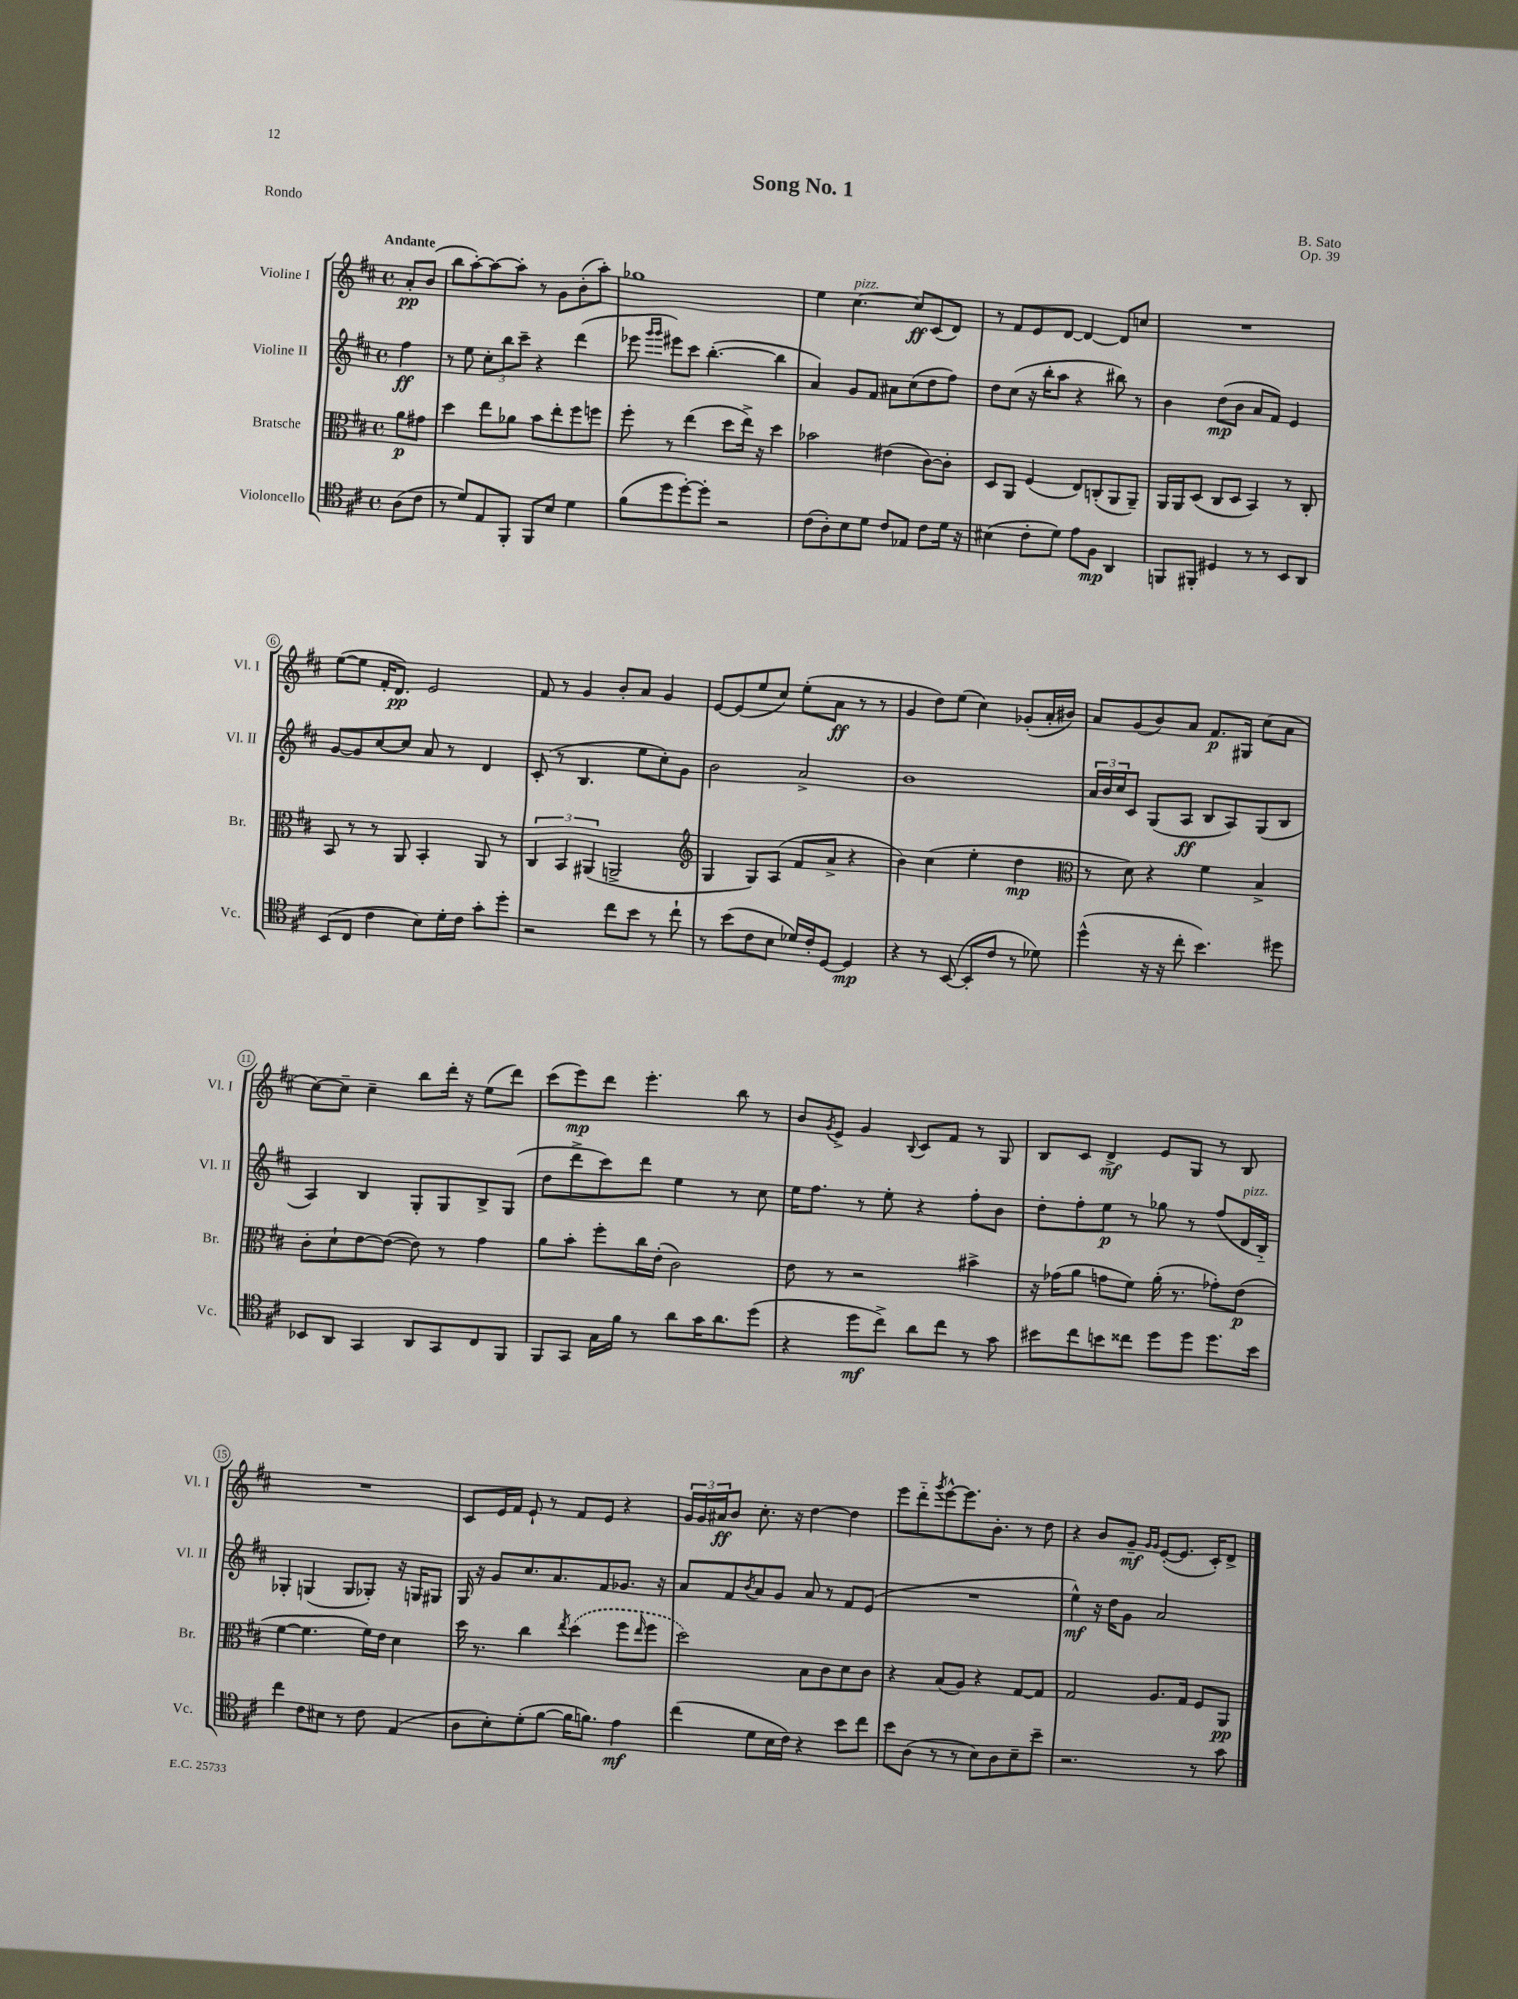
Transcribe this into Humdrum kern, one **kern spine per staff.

**kern	**kern	**kern	**kern
*staff4	*staff3	*staff2	*staff1
*clefC4	*clefC3	*clefG2	*clefG2
*k[f#c#]	*k[f#c#]	*k[f#c#]	*k[f#c#]
*M4/4	*M4/4	*M4/4	*M4/4
*met(c)	*met(c)	*met(c)	*met(c)
(8A	8a	4ff#	8a'
8c#	8g#	.	(8b
=	=	=	=
8r	4dd	8r	8bb
8d)	.	8ee	[8aa')
8E	8ee	12cc#'	8aa_
.	.	12bb	.
8FF#'	8a-	.	8aa']
.	.	12ccc#~	.
8FF#	8b	4r	8r
8B	8ee'	.	8g
4d	8ff#	(4ddd	(8b'
.	8ff	.	8aa')
=	=	=	=
(8f#	8ff#'	8eee-	1gg-
.	.	16qqggg	.
.	.	16qqggg	.
8dd	8r	8eee#)	.
[8dd')	(4ee	8ccc#	.
8dd']	.	([4.bb'	.
2r	8dd	.	.
.	16ee^)	.	.
.	16r	.	.
.	4dd	4bb]	.
=	=	=	=
(8c#	2b-	4a)	4ee
8A')	.	.	.
8B	.	8g	[4.cc#
8d	.	8f#	.
8c#	(4e#	8a#	.
8E-	.	(8cc#	8cc#]
8c#	[8c#)	8dd	(8c#
16d	8c#']	8ff#)	8d)
16r	.	.	.
=	=	=	=
(4B#	8D	8dd	8r
.	8AA	(8cc#	8f#
8c#'	(4F#	16r	8e
.	.	16bb'	.
8d)	.	8aa	[8d
8e	8E)	4r	4d_
8F#	(8C'	.	.
4AA	8AA	8bb#)	8d]
.	8AA~)	8r	8cc
=	=	=	=
8FF	16AA	4b	1r
.	16AA	.	.
8FF#'	(8D	.	.
4D#	8C#	(8dd	.
.	8D	8b	.
8r	4BB)	8a	.
8r	.	8f#)	.
8BB	8r	4e	.
8AA	8C#'	.	.
=	=	=	=
(8BB	8BB	[8g	([8ee
8C#	8r	8g]	8ee]
4c#	8r	[8cc#	16f#'
.	.	.	8.d)
.	8AA	8cc#]	.
8B)	4BB'	8a	2e
16d'	.	8r	.
16c#	.	.	.
8g'	8AA	4d	.
8dd'	8r	.	.
=	=	=	=
2r	6C#	(8c#'	8f#
.	.	8r	8r
.	6BB	.	.
.	.	4.B	4g
.	(6AA#	.	.
8cc#	2AA^	.	8b'
8b	.	8ee	8a
8r	.	8cc#')	4g
8cc#`	.	8g	.
=	=	=	=
*	*clefG2	*	*
8r	4G	2b	[8e
(8b	.	.	(8e]
8c#	8G)	.	8ee
8B	(8A	.	8cc#)
16d-)	8f#	2a^	(8ee'
16c#'	.	.	.
[8D	8a^	.	8a
4D]	4r	.	8r
.	.	.	8r
=	=	=	=
4r	4b)	1b	4g
8r	(4cc#	.	8dd)
([8BB	.	.	(8ee
8BB']	4ee'	.	4cc#)
8c#	.	.	.
8r	4dd	.	(8g-'
8d-)	.	.	16a'
.	.	.	16b#)
=	=	=	=
*	*clefC3	*	*
(4dd^^	8r	24a	8a
.	.	24b	.
.	.	24cc#	.
.	8d)	8c#	(8g
16r	4r	(8G	8b)
16r	.	.	.
8cc#'	.	8A	8a
4.b)	4f#	8B	8.f#
.	.	8A)	.
.	.	.	16G#
.	4B^	(8G	(8cc#
8dd#	.	8B	8a
=	=	=	=
8BB-	8c#'	4A)	[8cc#)
8AA	8d`	.	8cc#~]
4GG	[8e	4B	4cc#~
.	(8e_	.	.
8AA	8e])	8G'	8bb
8GG	8r	8G	16ddd'
.	.	.	16r
8C#	4g	8B^	(8ee
8FF#	.	(8G	8ddd)
=	=	=	=
8FF#	8a	8dd	(8ccc#
8GG	8b'	8ddd^	8eee)
16G	8ff#'	8ccc#)	8ddd
16f#	.	.	.
8r	16cc#	8ddd	4.eee'
.	(16e'	.	.
8a	2c#)	4ee	.
16g	.	.	.
8.a	.	.	.
.	.	8r	8bb
(8dd	.	8cc#	8r
=	=	=	=
4r	8e	16ee	8b
.	.	8.ff#	.
.	.	.	8qg
.	8r	.	8e^
8dd	2r	8r	4g
8cc#^)	.	8ee'	.
.	.	.	8qqB
8a	.	4r	8c#
8cc#	.	.	8f#
8r	4b#^	8ff#'	8r
8g	.	8b	8G
=	=	=	=
8b#	16r	8dd'	8B
.	(16g-	.	.
8cc#	8a	8ff#'	8c#
8b	8g	8ee	4d^
8cc##	8f#)	8r	.
8dd	(16a'	8gg-	8e
.	8.r	.	.
8dd	.	8r	8G
8.dd	8g-')	(8ff#	8r
.	(8e	16d	8B
16b	.	16B'~)	.
=	=	=	=
4cc#	[4f#	4G-'	1r
8c#	4.f#]	(4G	.
8B#	.	.	.
8r	.	8G	.
8c#	16f#)	8G-')	.
.	16e	.	.
(4E	4d	16r	.
.	.	16G	.
.	.	8G#	.
=	=	=	=
8A	16dd	16G	8c#
.	8.r	16r	.
8B')	.	8g	16e
.	.	.	16f#
(8d'	4cc#	8.cc#	8e`
[8f#	.	.	8r
.	.	8.a	.
.	8qee	.	.
16f#]	(4dd	.	8f#
8.f)	.	.	.
.	.	8f#	8e
4e	8ff#	8.g-	4r
.	16qqee	.	.
.	8ff#	.	.
.	.	16r	.
=	=	=	=
(4cc#	2dd)	8a	24g
.	.	.	24g
.	.	.	24a#
.	.	8f#	8b
.	.	8qb	.
8d	.	8a	8.cc#'
16B	.	8g	.
16c#)	.	.	16r
4r	8B	8a	[4dd
.	8c#	8r	.
8b	8d	8f#	4dd]
8cc#	8c#	(8e	.
=	=	=	=
8b	4r	1r	8eee
(8A	.	.	8ddd'~
.	.	.	8qggg
8r	(8B	.	[8eee^^
8r	8A)	.	8.eee]
8B)	4r	.	.
.	.	.	8.b'
8A	.	.	.
8B~	[8G	.	8r
8b~	8G]	.	8dd
=	=	=	=
2.r	2G	4ee^^)	4r
.	.	16r	8b
.	.	16dd	.
.	.	8g	8g~
.	.	.	16qqg
.	.	.	16qqg
.	8.A	2a	([8e'
.	.	.	8.e]
.	16G	.	.
8r	8F#	.	.
.	.	.	16c#')
8g	8AA	.	8d^
==	==	==	==
*-	*-	*-	*-
